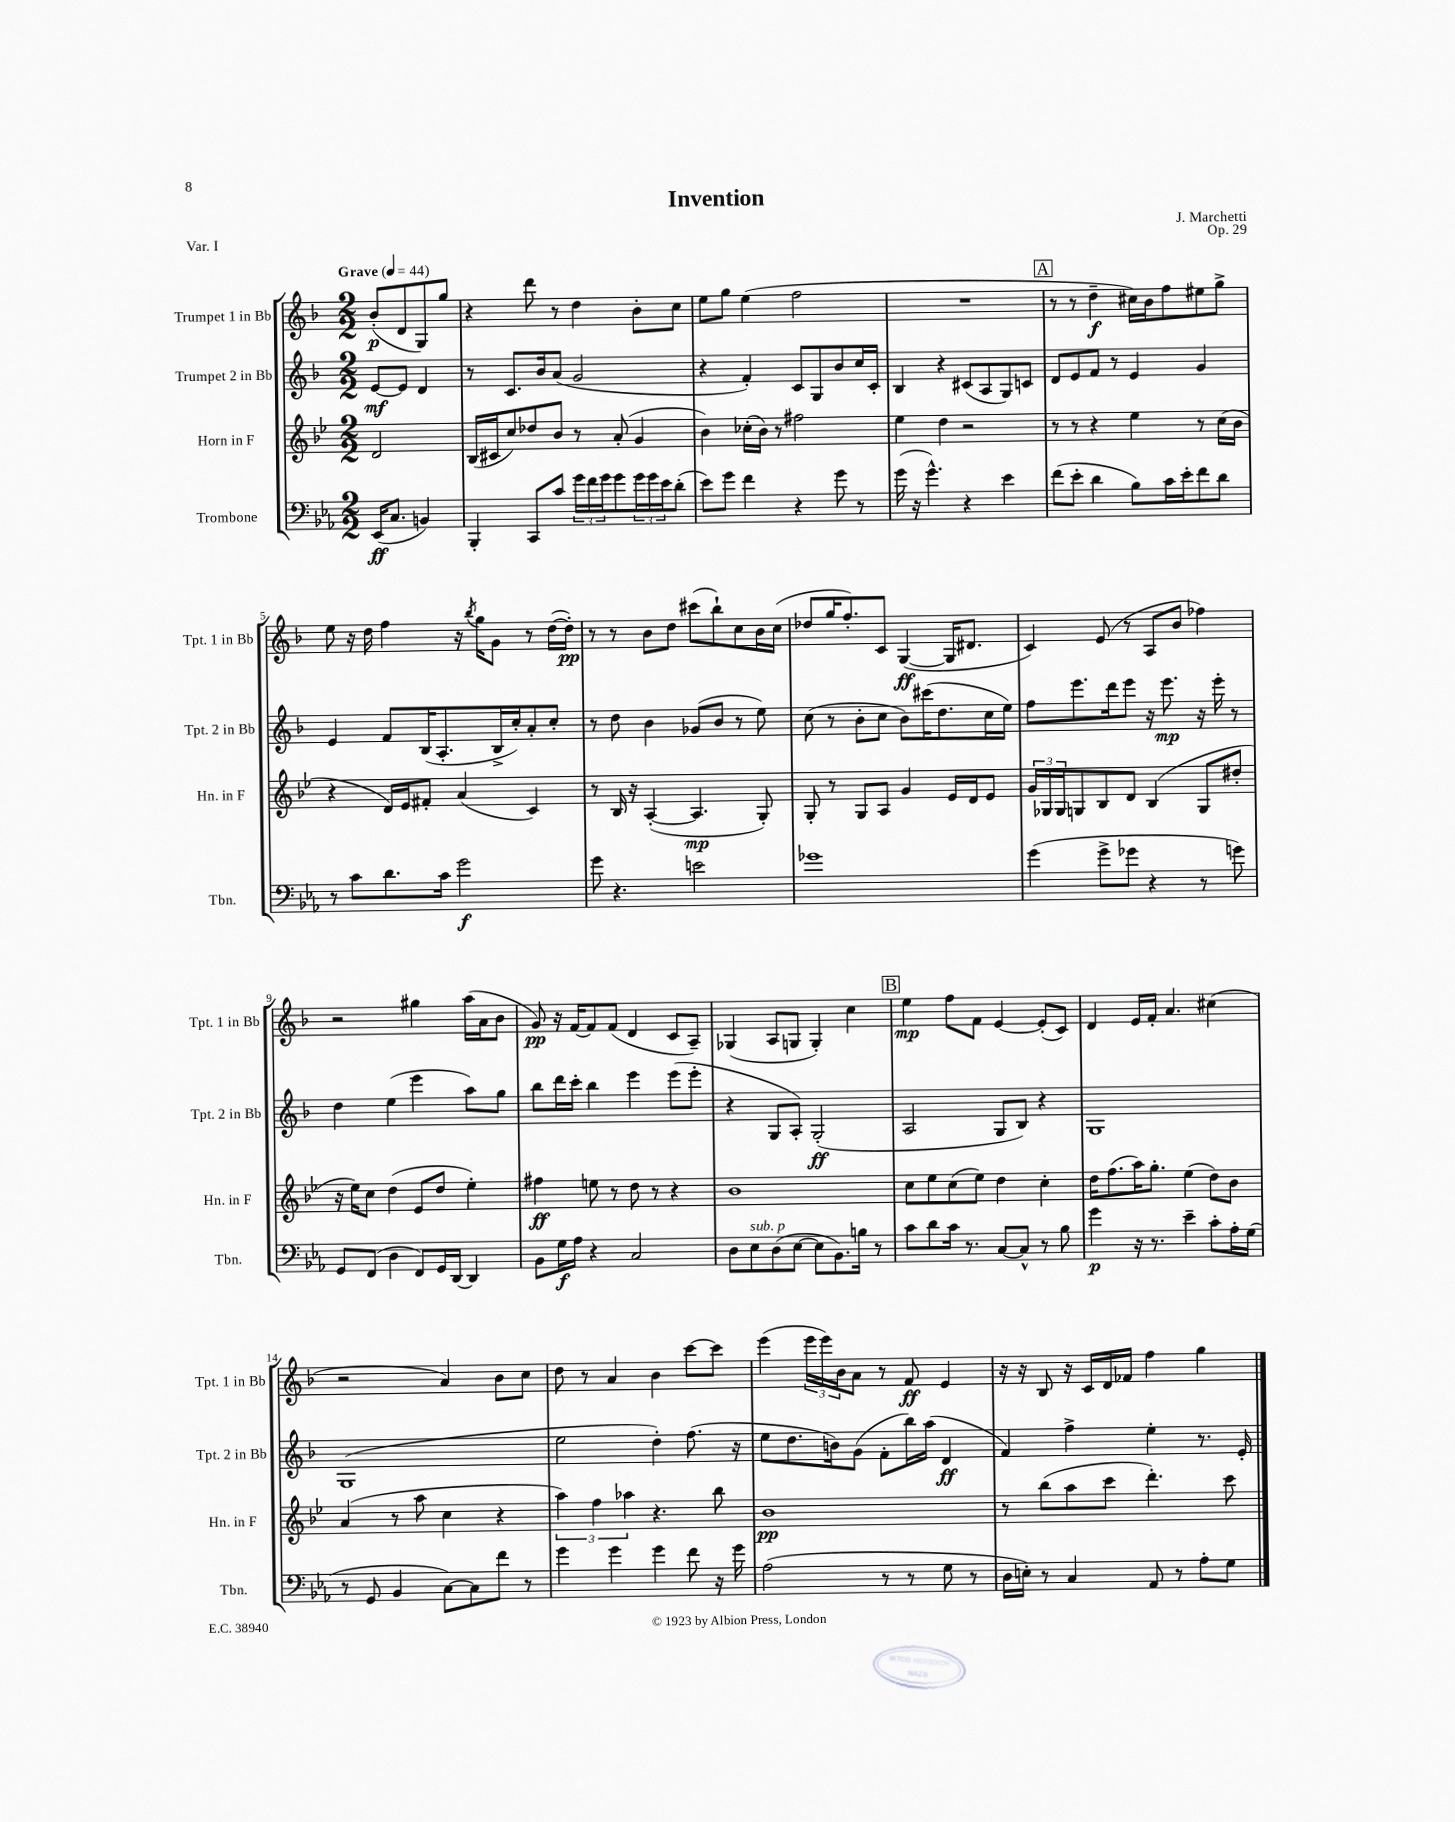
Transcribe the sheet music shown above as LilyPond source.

\header { title = "Invention" composer = "J. Marchetti" opus = "Op. 29" piece = "Var. I" }
<<
\new StaffGroup <<
\new Staff = "s0" \with { instrumentName = "Trumpet 1 in Bb" shortInstrumentName = "Tpt. 1 in Bb" } {
    \clef treble \key f \major \numericTimeSignature \time 2/2 \partial 2 \tempo "Grave" 4 = 44
    bes'8-.\p( d'8 g8) g''8 |
    r4 d'''8 r8 d''4 bes'8-. c''8 |
    e''8 g''8 e''4( f''2 |
    R1 |
    \mark \markup { \box "A" } r8 r8 d''4--\f cis''16) bes'16 f''8 eis''8 g''8-> |
    e''8 r16 d''16 f''4 r16 \acciaccatura { bes''8 } g''16 g'8 r8 d''16~( d''16-.\pp) |
    r8 r8 bes'8 d''8 cis'''8( bes''8-!) c''8 bes'16 c''16( |
    des''8 g''16 f''8.-.) c'8 g4~\ff( g16 dis'8. |
    c'4) e'8( r8 a8 bes'8 fes''4) |
    r2 gis''4 a''16( a'16 bes'8 |
    g'8\pp) r16 f'16~ f'8 f'8( d'4 c'8 a8--) |
    ges4( a8 g8 g4-.) c''4 |
    \mark \markup { \box "B" } e''4\mp f''8 f'8 e'4~ e'8-.( c'8) |
    d'4 e'16 f'16-. a'4. cis''4( |
    r2 a'4) bes'8 c''8 |
    d''8 r8 a'4 bes'4 c'''8~ c'''8 |
    e'''4( \tuplet 3/2 { e'''16 e'''16) bes'16 } a'8 r8 f'8\ff e'4 |
    r16 r16 bes8 r16 c'16 d'16 fes'16 f''4 g''4 \bar "|." |
}
\new Staff = "s1" \with { instrumentName = "Trumpet 2 in Bb" shortInstrumentName = "Tpt. 2 in Bb" } {
    \clef treble \key f \major \numericTimeSignature \time 2/2 \partial 2
    e'8~\mf e'8 d'4 |
    r8 c'8. bes'16 a'8( g'2 |
    r4 f'4-.) c'8 g8 bes'8 c''16 c'16-. |
    bes4 r4 cis'8( a8 g8) c'8 |
    \mark \markup { \box "A" } d'8 e'8 f'8 r8 e'4 g'4 |
    e'4 f'8 bes16( a8.-. bes16-> c''16-.) a'8-. c''8-. |
    r8 d''8 bes'4 ges'8( bes'8 r8 e''8) |
    c''8( r8 bes'8-. c''8 bes'8) cis'''16( d''8. c''16 e''16) |
    f''8 e'''8. d'''16 e'''8 r16 e'''8.\mp r16 e'''16-. r8 |
    d''4 e''4( e'''4 a''8) g''8 |
    bes''8 d'''16 c'''16-. bes''4 e'''4 e'''8( e'''8-. |
    r4 g8 a8-.) g2-.\ff( |
    \mark \markup { \box "B" } a2 g8 bes8) r4 |
    g1 |
    g1( |
    e''2 d''4-.) f''8.( r16 |
    e''8 d''8. b'16) g'8( f'8-. bes''16) a''16( d'4\ff |
    f'4) f''4-> e''4-. r8. e'16-. \bar "|." |
}
\new Staff = "s2" \with { instrumentName = "Horn in F" shortInstrumentName = "Hn. in F" } {
    \clef treble \key bes \major \numericTimeSignature \time 2/2 \partial 2
    d'2 |
    bes16( cis'16 c''8) des''8 bes'8 r8 a'8-.( g'4 |
    bes'4) ces''16-.( bes'16) r8 fis''2 |
    ees''4 d''4 r2 |
    \mark \markup { \box "A" } r8 r8 r4 ees''4 r8 c''16( bes'16 |
    r4 d'16) ees'16 fis'8-. a'4( c'4) |
    r8 bes16 r16 a4~-.( a4.\mp g8-.) |
    g8-. r8 g8 a8 g'4 ees'16 d'16 ees'8 |
    \tuplet 3/2 { g'16 ges16 ges16 } g8 bes8 d'8 bes4( g8 dis''8-. |
    r16 ees''16) c''8 d''4( ees'8 d''8 ees''4-.) |
    fis''4\ff e''8 r8 d''8 r8 r4 |
    bes'1 |
    \mark \markup { \box "B" } c''8 ees''8 c''8( ees''8) d''4 c''4-. |
    d''16 f''8.( a''16) g''8.-. ees''4( d''8) bes'8 |
    a'4( r8 a''8 c''4 r4 |
    \tuplet 3/2 { a''4) f''4 aes''4 } r4. bes''8 |
    bes'1\pp |
    r8 bes''8( a''8 c'''8 d'''4.-.) c'''8 \bar "|." |
}
\new Staff = "s3" \with { instrumentName = "Trombone" shortInstrumentName = "Tbn." } {
    \clef bass \key ees \major \numericTimeSignature \time 2/2 \partial 2
    ees,16\ff( c8. b,4) |
    bes,,4-. c,8 c'8 \tuplet 3/2 { g'16 f'16 g'16 } g'8 \tuplet 3/2 { g'16 g'16 ees'16 } d'8-.( |
    ees'8) g'8 f'4 r4 g'8 r8 |
    g'16( r16 g'4.-^) r4 ees'4 |
    \mark \markup { \box "A" } f'8( ees'8-. d'4 bes8) c'16 ees'16-. f'8 d'8 |
    r8 c'8 d'8. c'16 g'2\f |
    g'8 r4. e'2 |
    ges'1 |
    g'4( g'8-> ges'8 r4 r8 g'8) |
    g,8 f,8( d4 f,8) g,16 d,16~ d,4 |
    bes,8 g16\f aes16 r4 c2 |
    d8 ees8^\markup { \italic "sub. p" } d8( ees8~ ees8 bes,8.) b16 r8 |
    \mark \markup { \box "B" } c'8 d'8 c'16 r8. c8~ c8-^ r8 bes8 |
    g'4\p r16 r8. ees'4-- c'8-. aes16-. g16( |
    r8 g,8 bes,4 c8~) c8 f'8 r8 |
    g'4 g'4 g'4 f'8 r16 g'16 |
    aes2( r8 r8 g8 r8 |
    d16 e16-.) r8 c4 aes,8 r8 aes8-. g8 \bar "|." |
}
>>
>>
